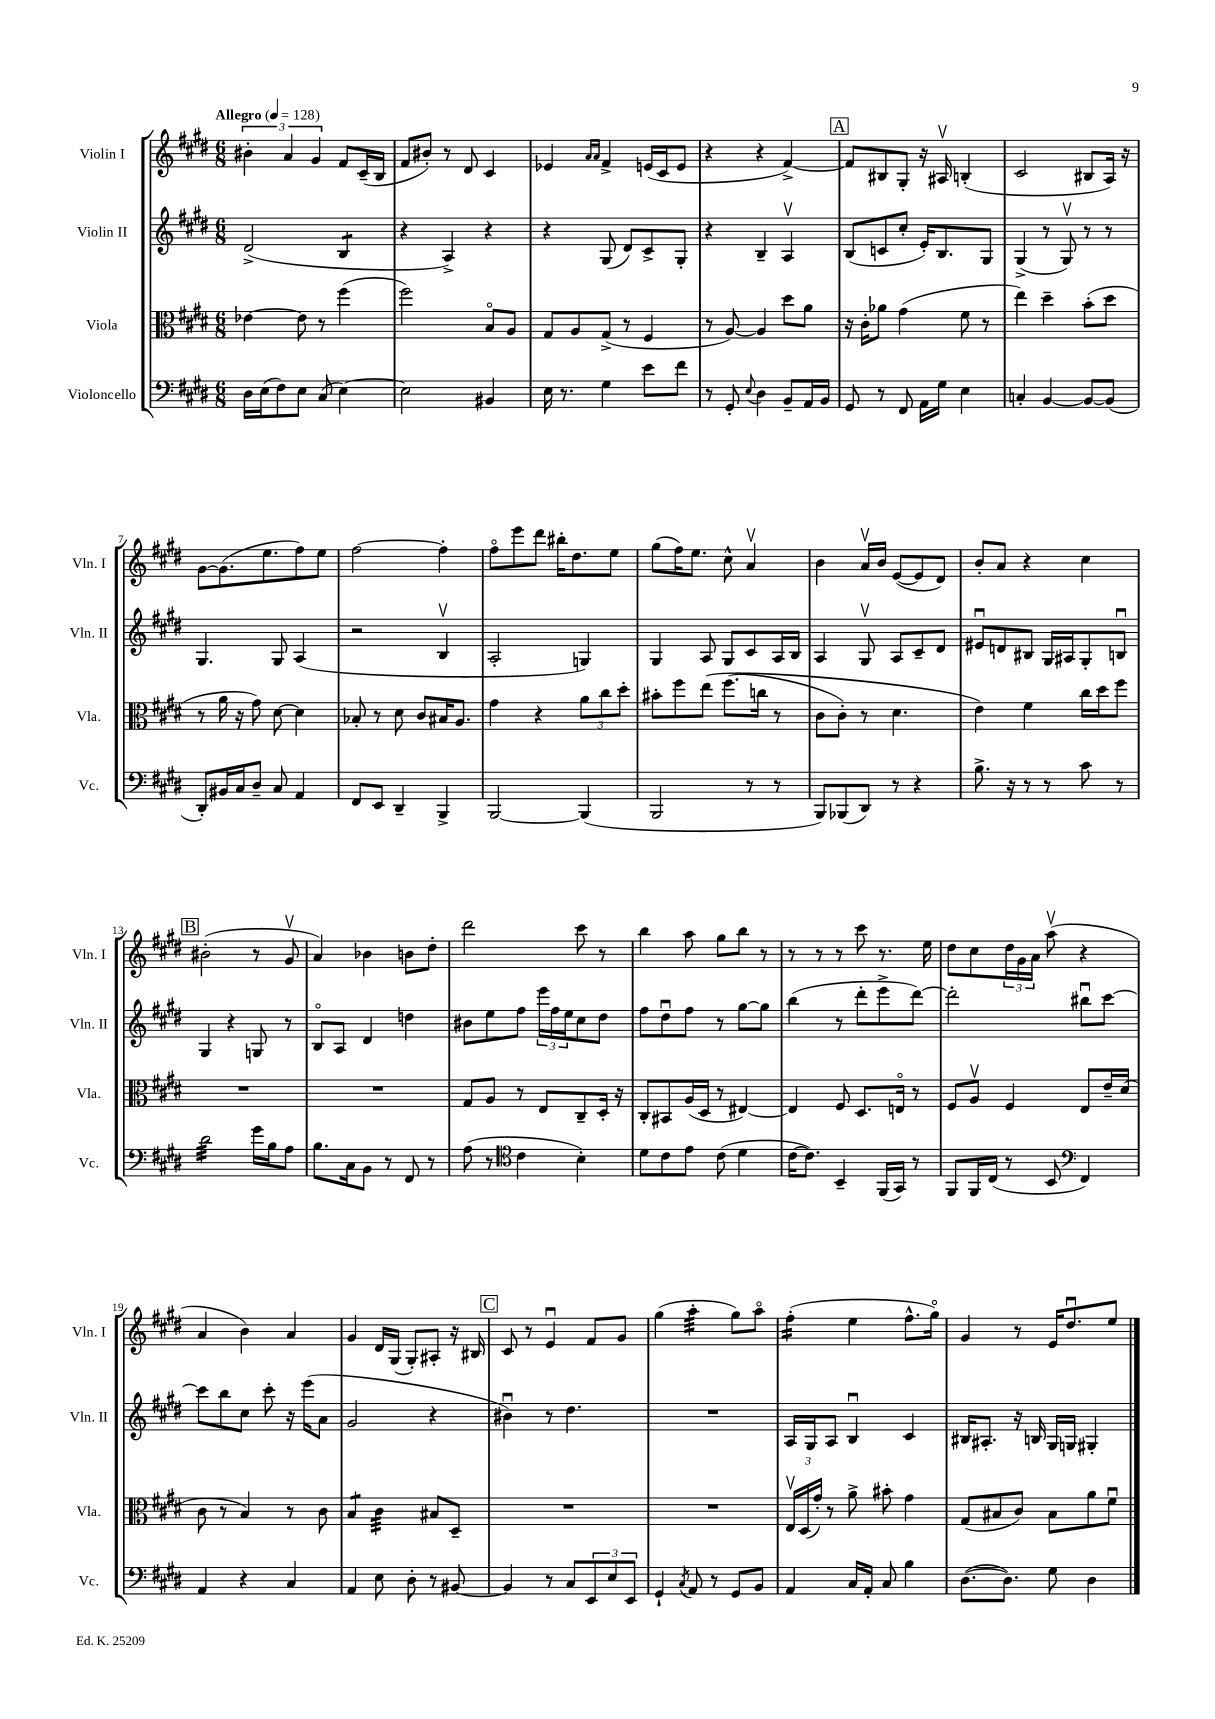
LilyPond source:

<<
\new StaffGroup <<
\new Staff = "s0" \with { instrumentName = "Violin I" shortInstrumentName = "Vln. I" } {
    \clef treble \key e \major \numericTimeSignature \time 6/8 \tempo "Allegro" 4 = 128
    \tuplet 3/2 { bis'4-. a'4 gis'4 } fis'8 cis'16--( b16 |
    fis'8 bis'8-.) r8 dis'8 cis'4 |
    ees'4 \grace { a'16 a'16 } fis'4-> e'16( cis'16 e'8 |
    r4 r4 fis'4~->) |
    \mark \markup { \box "A" } fis'8 bis8 gis8-. r16 ais16\upbow b4-.( |
    cis'2 bis8 a16) r16 |
    gis'8~ gis'8.( e''8. fis''8) e''8 |
    fis''2~ fis''4-. |
    fis''8\flageolet e'''8 dis'''8 bis''16-. dis''8. e''8 |
    gis''8( fis''16) e''8. cis''8-^ a'4\upbow |
    b'4 a'16\upbow b'16 e'8~( e'8 dis'8) |
    b'8-. a'8 r4 cis''4 |
    \mark \markup { \box "B" } bis'2-.( r8 gis'8\upbow |
    a'4) bes'4 b'8 dis''8-. |
    dis'''2 cis'''8 r8 |
    b''4 a''8 gis''8 b''8 r8 |
    r8 r8 r8 cis'''8 r8. e''16 |
    dis''8 cis''8 \tuplet 3/2 { dis''16 gis'16 a'16 } a''8\upbow( r4 |
    a'4 b'4) a'4 |
    gis'4 dis'16 gis16( gis8-.) ais8-. r16 bis16 |
    \mark \markup { \box "C" } cis'8 r8 e'4\downbow fis'8 gis'8 |
    gis''4( a''4:32-. gis''8) a''8\flageolet |
    fis''4:16-.( e''4 fis''8.-^ gis''16\flageolet) |
    gis'4 r8 e'16 dis''8.\downbow e''8 \bar "|." |
}
\new Staff = "s1" \with { instrumentName = "Violin II" shortInstrumentName = "Vln. II" } {
    \clef treble \key e \major \numericTimeSignature \time 6/8
    dis'2->( b4:8 |
    r4 a4->) r4 |
    r4 gis8( dis'8) cis'8-> gis8-. |
    r4 b4-- a4\upbow |
    \mark \markup { \box "A" } b8( c'8 cis''8-. e'16-.) b8. gis8 |
    gis4->( r8 gis8\upbow) r8 r8 |
    gis4. gis8 a4( |
    r2 b4\upbow |
    a2-. g4) |
    gis4 a8 gis8 cis'8 a16 b16 |
    a4 gis8\upbow a8 cis'8-- dis'8 |
    eis'8\downbow d'8 bis8 gis16 ais16 gis8-. b8\downbow |
    \mark \markup { \box "B" } gis4 r4 g8 r8 |
    b8\flageolet a8 dis'4 d''4 |
    bis'8 e''8 fis''8 \tuplet 3/2 { e'''16 fis''16 e''16 } cis''8 dis''8 |
    fis''8 dis''8\downbow fis''8 r8 gis''8~ gis''8 |
    b''4( r8 dis'''8-. e'''8-> dis'''8~) |
    dis'''2-. bis''8\downbow cis'''8~ |
    cis'''8 b''8 cis''8 cis'''8-. r16 e'''16( a'8 |
    gis'2 r4 |
    \mark \markup { \box "C" } bis'4\downbow) r8 dis''4. |
    R2. |
    a16 gis16 a8 b4\downbow cis'4 |
    bis16 ais8.-. r16 b16 gis16 g16 gis4-. \bar "|." |
}
\new Staff = "s2" \with { instrumentName = "Viola" shortInstrumentName = "Vla." } {
    \clef alto \key e \major \numericTimeSignature \time 6/8
    ees'4~ ees'8 r8 fis''4( |
    fis''2) b8\flageolet a8 |
    gis8 a8 gis8->( r8 fis4 |
    r8 a8~) a4 dis''8 a'8 |
    \mark \markup { \box "A" } r16 cis'16-. aes'8 gis'4( fis'8 r8 |
    e''4) dis''4-- b'8-.( dis''8 |
    r8 a'16 r16 gis'8) dis'8~ dis'4 |
    bes8-. r8 dis'8 cis'8 bis16 a8. |
    gis'4 r4 \tuplet 3/2 { a'8 cis''8 dis''8-. } |
    bis'8-. fis''8 e''8\( fis''8.( c''16 r8 |
    cis'8 cis'8-.) r8 dis'4. |
    e'4\) fis'4 cis''16 dis''16 fis''8 |
    \mark \markup { \box "B" } R2. |
    R2. |
    gis8 a8 r8 e8 cis8-- dis16-. r16 |
    cis8-. bis,8 a16( dis16 r8 eis4~) |
    eis4 fis8 dis8. e16\flageolet r8 |
    fis8 a8\upbow fis4 e8 e'16-- dis'16( |
    cis'8 r8 b4) r8 cis'8 |
    b4:8 cis'4:32 bis8 dis8-- |
    \mark \markup { \box "C" } R2. |
    R2. |
    \tuplet 3/2 { e16\upbow dis16( gis'16-.) } r8 a'8-> bis'8-. gis'4 |
    gis8( bis8 cis'8) bis8 a'8 fis'8\downbow \bar "|." |
}
\new Staff = "s3" \with { instrumentName = "Violoncello" shortInstrumentName = "Vc." } {
    \clef bass \key e \major \numericTimeSignature \time 6/8
    dis16 e16( fis8) e8 cis8( e4~) |
    e2 bis,4 |
    e16 r8. gis4 e'8 fis'8 |
    r8 gis,8-. \appoggiatura { e8 } dis4 b,8-- a,16 b,16 |
    \mark \markup { \box "A" } gis,8 r8 fis,8 a,16 gis16 e4 |
    c4-. b,4~ b,8~ b,8( |
    dis,8-.) bis,16 cis16 dis8-- cis8 a,4 |
    fis,8 e,8 dis,4-- b,,4-> |
    b,,2~ b,,4( |
    b,,2 r8 r8 |
    b,,8) bes,,8( dis,8) r8 r4 |
    b8.-> r16 r8 r8 cis'8 r8 |
    \mark \markup { \box "B" } dis'2:32 gis'16 b16 a8 |
    b8. cis16 b,8 r8 fis,8 r8 |
    a8( r8 \clef tenor cis'4 b4-.) |
    dis'8 cis'8 e'8 cis'8( dis'4 |
    cis'16~ cis'8.) b,4-- fis,16( gis,16) r8 |
    fis,8 fis,16 cis16( r8 b,8 \clef bass fis,4) |
    a,4 r4 cis4 |
    a,4 e8 dis8-. r8 bis,8~ |
    \mark \markup { \box "C" } bis,4 r8 cis8 \tuplet 3/2 { e,8 e8 e,8 } |
    gis,4-! \acciaccatura { cis8 } a,8 r8 gis,8 b,8 |
    a,4 cis16 a,16-. cis8 b4 |
    dis8.~( dis8.) gis8 dis4 \bar "|." |
}
>>
>>
